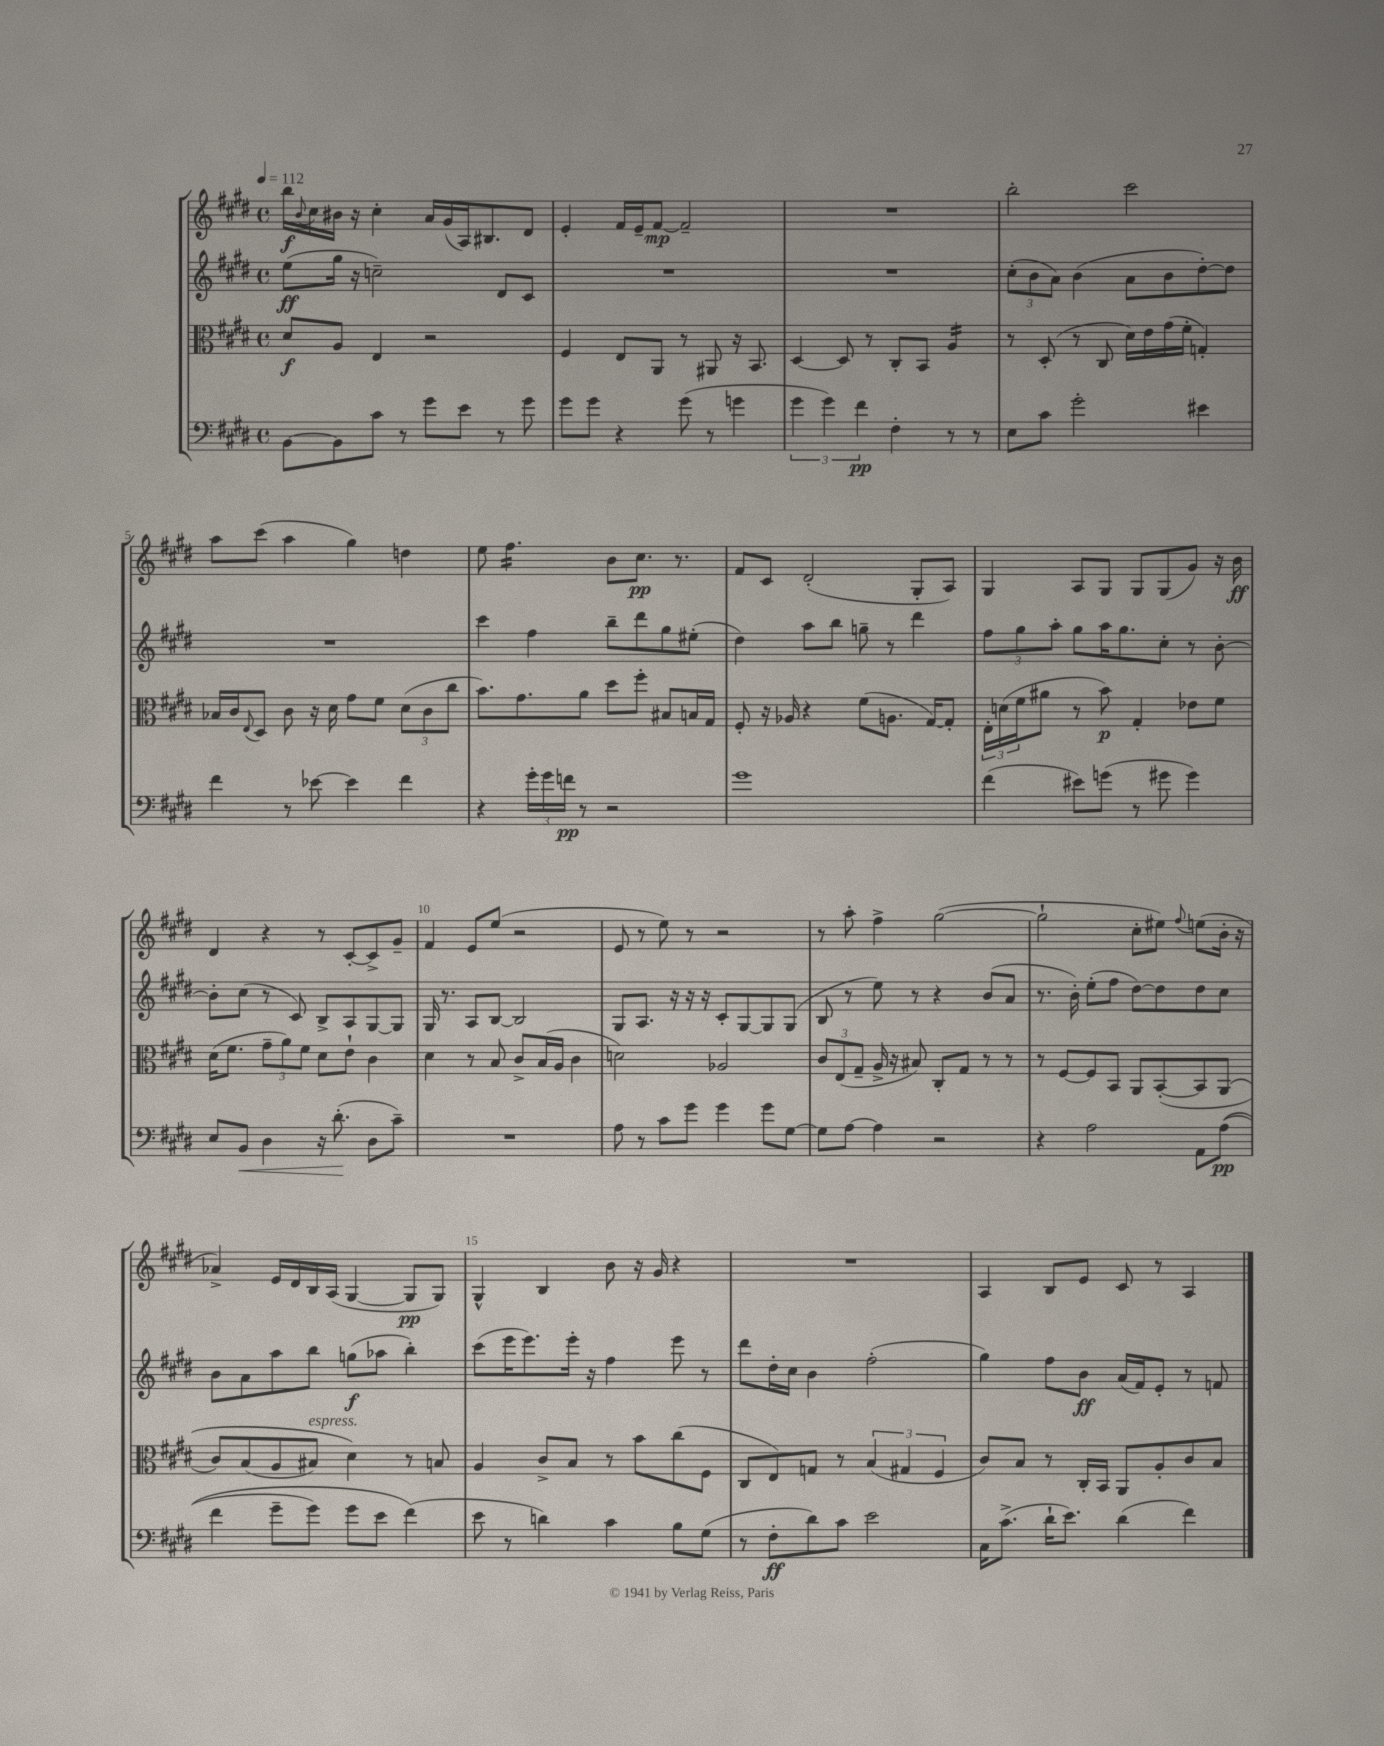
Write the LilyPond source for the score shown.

<<
\new StaffGroup <<
\new Staff = "s0" {
    \clef treble \key e \major \defaultTimeSignature \time 4/4 \tempo 4 = 112
    b''16\f \appoggiatura { b'8 } cis''16 bis'16 r16 cis''4-. a'16 gis'16( a16) bis8. dis'8 |
    e'4-. fis'16 e'16-- fis'8~\mp fis'2-- |
    R1 |
    b''2-. cis'''2 |
    a''8 cis'''8( a''4 gis''4) d''4 |
    e''8 fis''4.:16 b'8 cis''8.\pp r8. |
    fis'8 cis'8 dis'2-.( gis8-. a8) |
    gis4 a8 gis8 gis8 gis8( gis'8) r16 b'16\ff |
    dis'4 r4 r8 cis'8~-. cis'8-> gis'8-- |
    fis'4 e'8 e''8( r2 |
    e'8 r8 e''8) r8 r2 |
    r8 a''8-. fis''4-> gis''2~( |
    gis''2-! cis''8-. eis''8) \appoggiatura { fis''8 } e''8( b'16-. r16 |
    aes'4->) e'16 dis'16 b16 a16( gis4~ gis8\pp gis8) |
    gis4-^ b4 b'8 r16 gis'16 r4 |
    R1 |
    a4 b8 e'8 cis'8 r8 a4 \bar "|." |
}
\new Staff = "s1" {
    \clef treble \key e \major \defaultTimeSignature \time 4/4
    e''8\ff( gis''16 r16 c''2--) dis'8 cis'8 |
    R1 |
    R1 |
    \tuplet 3/2 { cis''8-.( b'8 a'8) } b'4( a'8 b'8 dis''8~-.) dis''8 |
    R1 |
    cis'''4 fis''4 b''8-- dis'''8 gis''8 eis''8-.( |
    dis''4) a''8 b''8 g''8-- r8 dis'''4 |
    \tuplet 3/2 { fis''8 gis''8 a''8-. } gis''8 a''16 gis''8. cis''8-. r8 b'8~-. |
    b'8-. cis''8( r8 cis'8) b8-> a8 gis8~ gis8 |
    gis16 r8. a8 b8~ b2 |
    gis8 a8. r16 r16 r16 cis'8-. gis8~ gis8 gis8( |
    b8 r8 e''8) r8 r4 b'8( a'8 |
    r8. b'16-.) e''8-.( fis''8 dis''8~) dis''8 dis''8 cis''8 |
    b'8 a'8 a''8 b''8 g''8\f( aes''8 b''4-.) |
    cis'''8( e'''16 e'''8.) e'''16-. r16 fis''4 e'''8 r8 |
    dis'''8 dis''16-. cis''16 b'4 fis''2-.( |
    gis''4) fis''8 b'8\ff a'16( fis'16) e'8-. r8 f'8 \bar "|." |
}
\new Staff = "s2" {
    \clef alto \key e \major \defaultTimeSignature \time 4/4
    dis'8\f a8 e4 r2 |
    fis4 e8 a,8 r8 ais,8 r16 b,8. |
    dis4~ dis8 r8 cis8-. b,8 a4:16 |
    r8 dis8-.( r8 cis8 dis'16) e'16 gis'16( fis'16-. g4-.) |
    bes16 cis'16 \appoggiatura { e8 } dis8 cis'8 r16 dis'16 gis'8 fis'8 \tuplet 3/2 { dis'8( cis'8 cis''8 } |
    b'8.) gis'8. a'8 dis''8 fis''8-. bis8 b16 gis16 |
    fis8-. r16 aes16 r4 fis'8( a8. gis16~) gis8-. |
    \tuplet 3/2 { e16-. d'16( fis'16 } ais'8 r8 b'8\p) gis4-. ees'8 fis'8 |
    dis'16( fis'8. \tuplet 3/2 { gis'8-- a'8) fis'8 } dis'8 e'8-! cis'4 |
    dis'4 r8 b8 cis'8-> b16( a16 cis'4 |
    d'2) aes2 |
    \tuplet 3/2 { cis'8 e8( gis8-- } a16-> r16 bis8) cis8-. gis8 r8 r8 |
    r8 fis8~ fis8 b,8 a,8 b,8~-.( b,8 a,8\( |
    cis'8) b8( a8 bis8^\markup { \italic "espress." }) dis'4\) r8 b8 |
    a4 cis'8-> b8 r8 b'8 cis''8( fis8 |
    cis8 e8) g8 r8 \tuplet 3/2 { b4( gis4 fis4 } |
    cis'8) b8 r8 cis16-. b,16 a,8 a8-. cis'8 b8 \bar "|." |
}
\new Staff = "s3" {
    \clef bass \key e \major \defaultTimeSignature \time 4/4
    b,8~ b,8 cis'8 r8 gis'8 e'8 r8 gis'8 |
    gis'8 gis'8 r4 gis'8( r8 g'4 |
    \tuplet 3/2 { gis'4 gis'4) fis'4\pp } fis4-. r8 r8 |
    e8 cis'8 gis'2-. eis'4 |
    fis'4 r8 ees'8~ ees'4 fis'4 |
    r4 \tuplet 3/2 { gis'16-. gis'16 f'16\pp } r8 r2 |
    gis'1 |
    fis'4( eis'8) g'8( r8 gis'8 gis'4) |
    e8 b,8\< dis4 r16 dis'8.-.\!( dis8 cis'8--) |
    R1 |
    a8 r8 cis'8 gis'8 gis'4 gis'8 gis8~ |
    gis8 a8~ a4 r2 |
    r4 a2 a,8 a8\pp(\( |
    fis'4 gis'8-- gis'8) gis'8 e'8 fis'4(\) |
    e'8 r8 d'4) cis'4 b8 gis8( |
    r8 fis8-.\ff dis'8) cis'8 e'2 |
    cis16 cis'8.->( dis'16-! e'8.) dis'4( fis'4) \bar "|." |
}
>>
>>
\layout { \context { \Score \override BarNumber.break-visibility = ##(#f #t #t) barNumberVisibility = #(every-nth-bar-number-visible 5) } }
